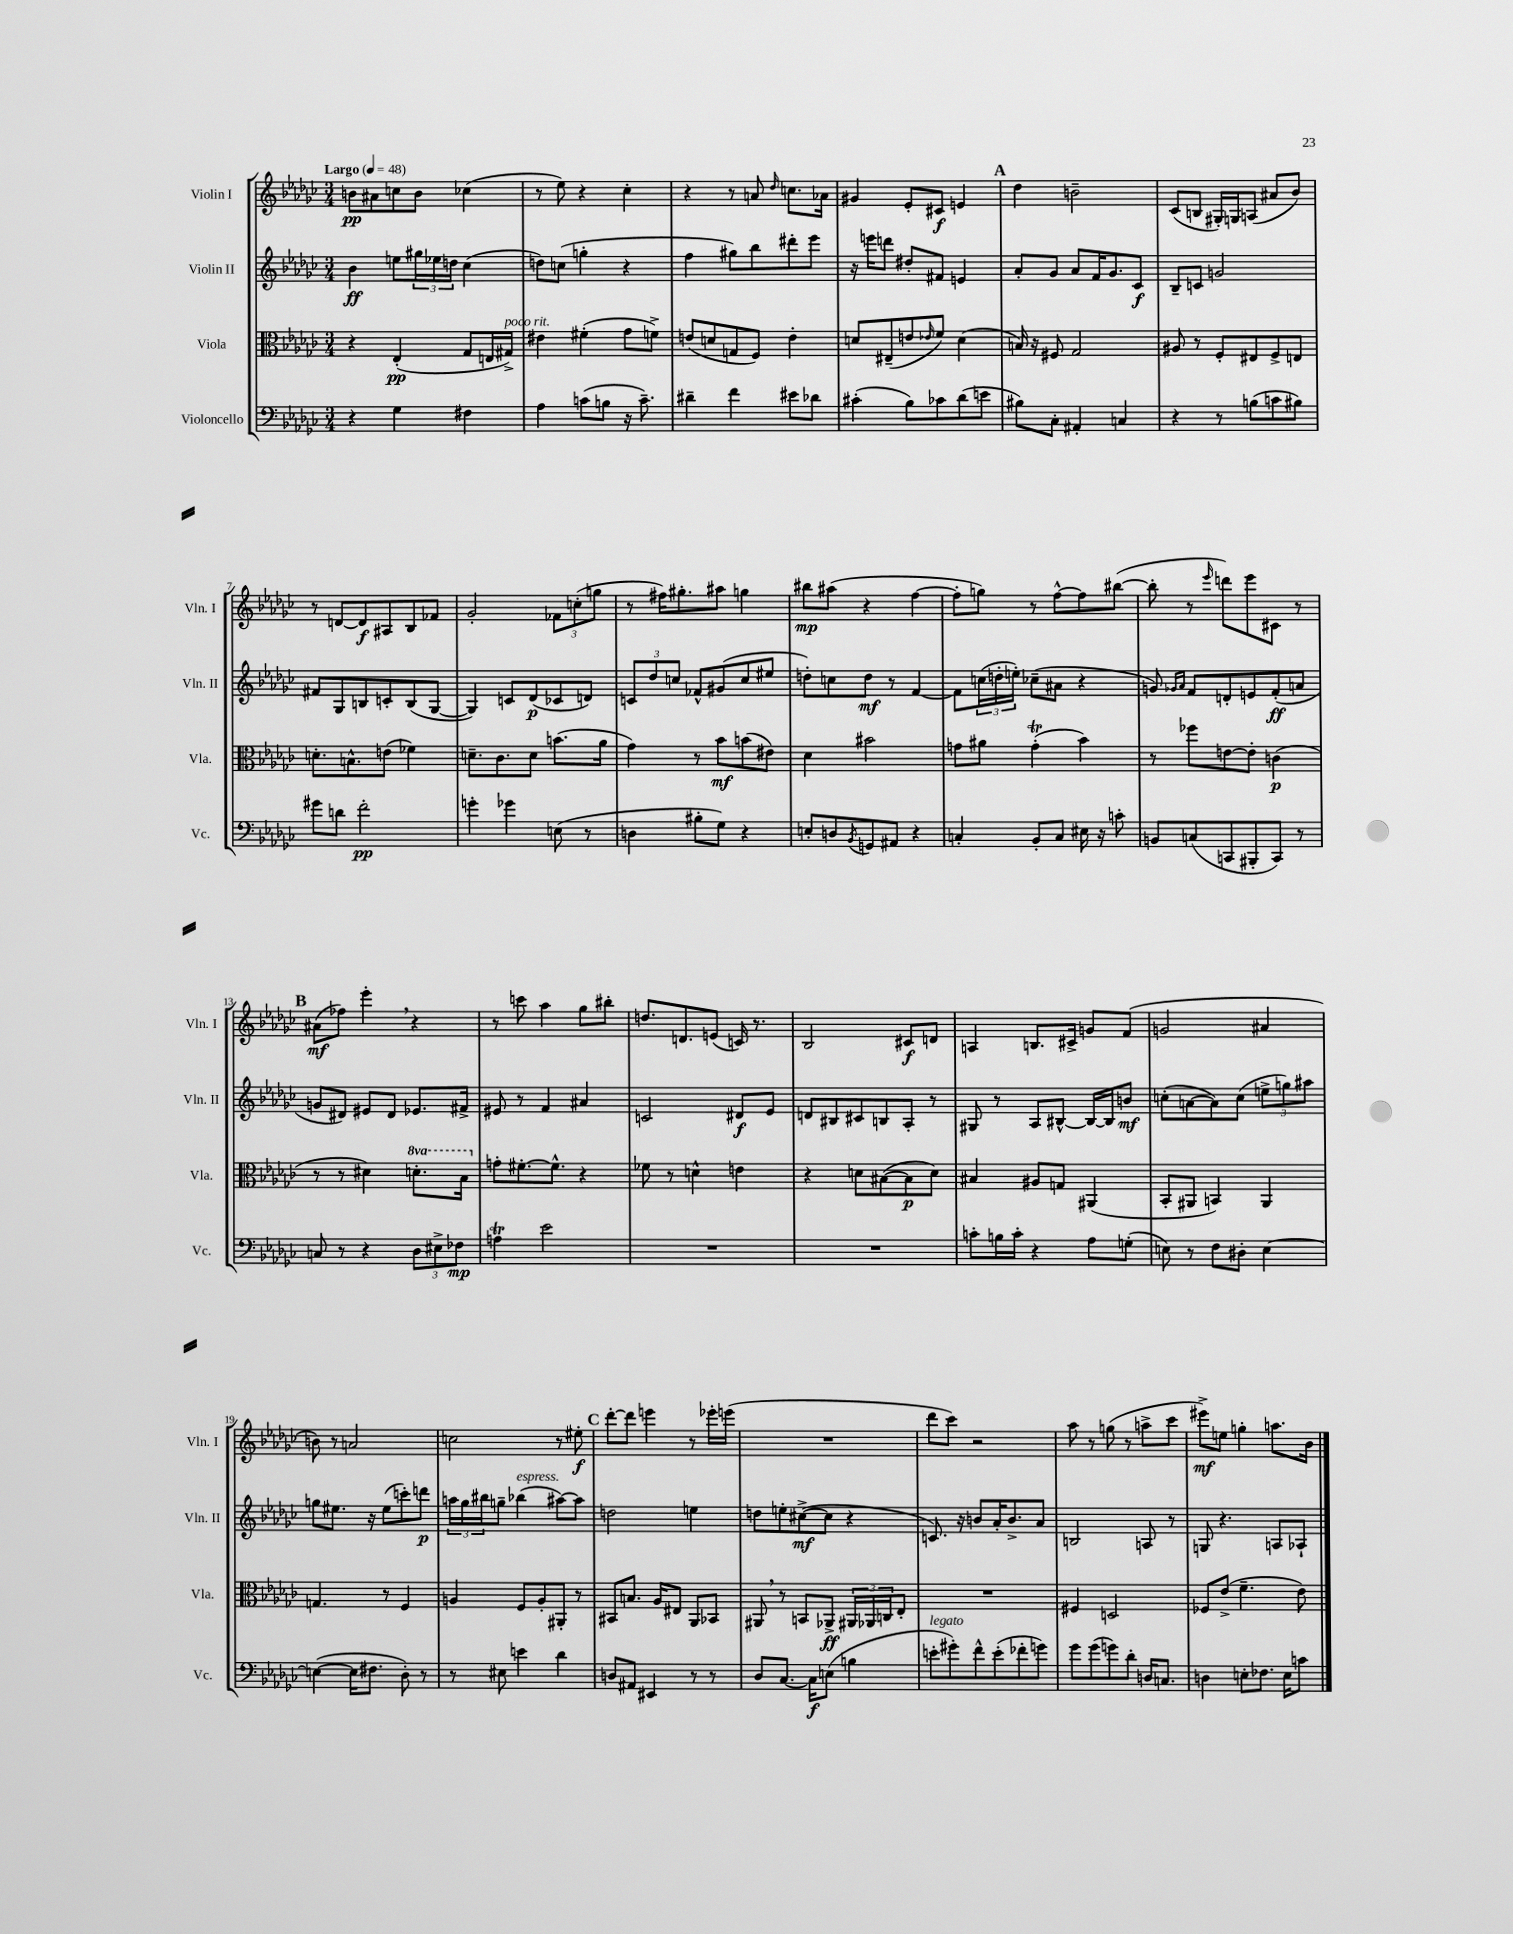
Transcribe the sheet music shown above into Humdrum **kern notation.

**kern	**dynam	**kern	**dynam	**kern	**dynam	**kern	**dynam
*part4	*part4	*part3	*part3	*part2	*part2	*part1	*part1
*staff4	*staff4	*staff3	*staff3	*staff2	*staff2	*staff1	*staff1
*I"Violoncello	*	*I"Viola	*	*I"Violin II	*	*I"Violin I	*
*I'Vc.	*	*I'Vla.	*	*I'Vln. II	*	*I'Vln. I	*
*clefF4	*	*clefC3	*	*clefG2	*	*clefG2	*
*k[b-e-a-d-g-c-]	*	*k[b-e-a-d-g-c-]	*	*k[b-e-a-d-g-c-]	*	*k[b-e-a-d-g-c-]	*
*M3/4	*	*M3/4	*	*M3/4	*	*M3/4	*
*MM48	*	*MM48	*	*MM48	*	*MM48	*
=1	=1	=1	=1	=1	=1	=1	=1
!	!	!	!	!	!	!LO:TX:a:B:t=Largo	!
4r	.	4r	.	4b-\	ff	8bn\L	pp
.	.	.	.	.	.	8a#X\	.
4G-\	.	(4E-'/	pp	8een\L	.	8ccn\	.
.	.	.	.	24gg#X\L	.	8b\J	.
.	.	.	.	24ee-X\	.	.	.
.	.	.	.	24ddn\JJ	.	.	.
4F#X\	.	8G-/L	.	(4cc-\	.	(4cc-X\	.
.	.	16En/L	.	.	.	.	.
!	!	!LO:TX:a:i:t=poco rit.	!	!	!	!	!
.	.	16G#X^/JJ)	.	.	.	.	.
=2	=2	=2	=2	=2	=2	=2	=2
4A-\	.	4e#X\	.	8ddn\L)	.	8r	.
.	.	.	.	(8ccn\J	.	8ee-\)	.
(8cn\L	.	(4f#X'\	.	4ggn'\	.	4r	.
8Bn\J	.	.	.	.	.	.	.
16r	.	8g-\L	.	4r	.	4cc-'\	.
8.c~\)	.	.	.	.	.	.	.
.	.	8fn^\J)	.	.	.	.	.
=3	=3	=3	=3	=3	=3	=3	=3
4d#X~\	.	(8en/L	.	4ff\	.	4r	.
.	.	8dn/	.	.	.	.	.
4f\	.	8Gn/	.	8gg#X\L)	.	8r	.
.	.	8F/J)	.	8bb-\	.	8an/	.
.	.	.	.	.	.	16qqdd-/	.
8e#X\L	.	4e'\	.	8ddd#X'\	.	8.ccn\L	.
8d-X\J	.	.	.	8eee-\J	.	.	.
.	.	.	.	.	.	16a-X\Jk	.
=4	=4	=4	=4	=4	=4	=4	=4
(4c#X'\	.	8dn/L	.	16r	.	4g#X/	.
.	.	.	.	16eeen\KL	.	.	.
.	.	(8E#X~/	.	8dddn\J	.	.	.
8B-\L)	.	8en/	.	8dd#X'/L	.	8e-'/L	.
.	.	16qqe-X/	.	.	.	.	.
8c-X\	.	8f/J)	.	8f#X/J	.	8c#X/J	f
(8d-\	.	(4d\	.	4en/	.	4en/	.
8en\J	.	.	.	.	.	.	.
!!LO:REH:place=s1:t=A
=5	=5	=5	=5	=5	=5	=5	=5
8B#X\L)	.	16Bn/)	.	8a-'/L	.	4dd-\	.
.	.	16r	.	.	.	.	.
8C-'\J	.	8F#X/	.	8g-/J	.	.	.
4AA#X'/	.	2G-/	.	8a-/L	.	2bn~\	.
.	.	.	.	16f/K	.	.	.
.	.	.	.	8.g-/	.	.	.
4Cn/	.	.	.	.	.	.	.
.	.	.	.	8c-/J	f	.	.
=6	=6	=6	=6	=6	=6	=6	=6
4r	.	8A#X/	.	8B-~/L	.	(8c-/L	.
.	.	8r	.	8cn/J	.	8Bn/J	.
8r	.	8F'/L	.	2gn/	.	16G#X'/LL)	.
.	.	.	.	.	.	16Gn/J	.
(8Bn\L	.	8E#X/	.	.	.	(8An/J	.
8cn\	.	8F^/	.	.	.	8a#X/L	.
8B#X\J)	.	8En/J	.	.	.	8b-/J)	.
!!LO:LB:g=z
=7	=7	=7	=7	=7	=7	=7	=7
8g#X\L	.	8.dn'\L	.	8f#X/L	.	8r	.
8dn\J	.	.	.	8G-/	.	[8dn/L	.
.	.	8.Bn^^\	.	.	.	.	.
2f'\	pp	.	.	8Bn/	.	8d/]	f
.	.	(8en\J	.	8cn'/	.	8A#X/	.
.	.	4f-X\)	.	(8B/	.	8B-/	.
.	.	.	.	[8G-/J	.	8f-X/J	.
=8	=8	=8	=8	=8	=8	=8	=8
4gn'\	.	8.dn~\L	.	4G-/])	.	2g-'/	.
.	.	8.c-\	.	.	.	.	.
4g-X\	.	.	.	8cn/L	.	.	.
.	.	8d\J	.	(8d-/	p	.	.
(8En\	.	(8.bn\L	.	8c-X/	.	12f-X\L	.
.	.	.	.	.	.	(12ccn'\	.
8r	.	.	.	8dn/J)	.	.	.
.	.	.	.	.	.	12ggn\J	.
.	.	16a-\Jk	.	.	.	.	.
=9	=9	=9	=9	=9	=9	=9	=9
4Dn\	.	4g-\)	.	12cn/L	.	8r	.
.	.	.	.	12dd-/	.	.	.
.	.	.	.	.	.	16ff#X\KL)	.
.	.	.	.	12ccn/J	.	.	.
.	.	.	.	.	.	8.gg#X'\	.
8B#X'\L	.	8r	.	8f-X^^/L	.	.	.
8G-\J)	.	8b-\L	mf	(8g#X/	.	8aa#X\J	.
4r	.	(8bn\	.	8cc/	.	4ggn\	.
.	.	8e#X\J)	.	8ee#X/J	.	.	.
=10	=10	=10	=10	=10	=10	=10	=10
8En'/L	.	4d-\	.	8ddn'\L)	.	8bb#X\L	mp
8Dn/	.	.	.	8ccn\	.	(8aa#X\J	.
8qBB-/	.	.	.	.	.	.	.
8GGn/	.	2b#X\	.	8dd\J	mf	4r	.
8AA#X/J	.	.	.	8r	.	.	.
4r	.	.	.	[4f/	.	[4ff\	.
=11	=11	=11	=11	=11	=11	=11	=11
4Cn'/	.	8gn\L	.	8f\L]	.	8ff'\L]	.
.	.	8a#X\J	.	(24ccn\L	.	8ggn\J)	.
.	.	.	.	24ddn'\	.	.	.
.	.	.	.	24een'\JJ)	.	.	.
8BB-'/L	.	(4gt'\	.	(8cc-X~\L	.	8r	.
8C/J	.	.	.	8a#X\J	.	[8ff^^\L	.
16E#X\	.	4b-\)	.	4r	.	8ff\]	.
16r	.	.	.	.	.	.	.
8cn'\	.	.	.	.	.	([8bb#X\J	.
=12	=12	=12	=12	=12	=12	=12	=12
8BBn/L	.	8r	.	8gn/)	.	8bb#'\]	.
.	.	.	.	16qqg-X/LL	.	.	.
.	.	.	.	16qqa-/JJ	.	.	.
(8Cn/	.	8ff-X\L	.	8f/L	.	8r	.
.	.	.	.	.	.	16qqeee-/	.
8CCn/	.	[8en\	.	8dn'/	.	8dddn\L)	.
8BBB#X'/	.	8e'\J]	.	8en/	.	8eee-\	.
8CC/J)	.	(4cn\	p	(8f'/	ff	8c#X\J	.
8r	.	.	.	8an/J	.	8r	.
!!LO:LB:g=z
!!LO:REH:place=s1:t=B
=13	=13	=13	=13	=13	=13	=13	=13
8Cn/	.	8r	.	8gn/L	.	(8a#X\L	mf
8r	.	8r	.	8d#X/J)	.	8ff-X\J)	.
4r	.	4d#X\)	.	8e#X/L	.	4eee-',\	.
.	.	.	.	8d#/J	.	.	.
*	*	*8va	*	*	*	*	*
12D-\L	.	8.ddn'\L	.	8.e-X/L	.	4r	.
12E#X^\	.	.	.	.	.	.	.
12F-X\J	mp	.	.	.	.	.	.
.	.	16b-\Jk	.	16f#X^/Jk	.	.	.
=14	=14	=14	=14	=14	=14	=14	=14
*	*	*X8va	*	*	*	*	*
4Ant\	.	8gn'\L	.	8e#X/	.	8r	.
.	.	[8.f#X'\	.	8r	.	8cccn\	.
2e-\	.	.	.	4f/	.	4aa-\	.
.	.	8.f#^^\J]	.	.	.	.	.
.	.	4r	.	4a#X/	.	8gg-\L	.
.	.	.	.	.	.	8bb#X'\J	.
=15	=15	=15	=15	=15	=15	=15	=15
2.r	.	8f-X\	.	2cn/	.	8.ddn/L	.
.	.	8r	.	.	.	.	.
.	.	.	.	.	.	8.dn/	.
.	.	4dn^^\	.	.	.	.	.
.	.	.	.	.	.	(8en/J	.
.	.	4en\	.	8d#X/L	f	16cn/)	.
.	.	.	.	.	.	8.r	.
.	.	.	.	8e-/J	.	.	.
=16	=16	=16	=16	=16	=16	=16	=16
2.r	.	4r	.	8dn/L	.	2B-/	.
.	.	.	.	8B#X/	.	.	.
.	.	8dn\L	.	8c#X/	.	.	.
.	.	([8B#X\	.	8Bn/	.	.	.
.	.	8B#\]	p	8A-'/J	.	8c#X/L	f
.	.	8d\J)	.	8r	.	8dn/J	.
=17	=17	=17	=17	=17	=17	=17	=17
8cn'\L	.	4B#X/	.	8G#X/	.	4An/	.
16Bn\L	.	.	.	8r	.	.	.
16c'\JJ	.	.	.	.	.	.	.
4r	.	8A#X/L	.	8A-/L	.	8.Bn/L	.
.	.	8Gn/J	.	[8B#X^^/J	.	.	.
.	.	.	.	.	.	16c#X^/Jk	.
8A-\L	.	(4AA#X/	.	16B#/LL_	.	8gn/L	.
.	.	.	.	16B#/J]	.	.	.
(8Gn'\J	.	.	.	8bn/J	mf	(8f/J	.
=18	=18	=18	=18	=18	=18	=18	=18
8En\)	.	8BB-'/L	.	(8ccn'\L	.	2gn/	.
8r	.	8AA#X/J	.	[8an\	.	.	.
8F\L	.	4BBn/)	.	8a\])	.	.	.
8D#X'\J	.	.	.	(8cc\J	.	.	.
[4E\	.	4AA#/	.	12een^\L	.	4a#X/	.
.	.	.	.	12ggn\)	.	.	.
.	.	.	.	12aa#X\J	.	.	.
!!LO:LB:g=z
=19	=19	=19	=19	=19	=19	=19	=19
(4En\_	.	4.Gn/	.	8ggn\L	.	8bn\)	.
.	.	.	.	8.ee#X\J	.	8r	.
16E\KL]	.	.	.	.	.	2an/	.
8.F#X\J	.	.	.	16r	.	.	.
.	.	8r	.	(8ee#\L	.	.	.
8D-'\)	.	4F/	.	8cccn'\)	.	.	.
8r	.	.	.	8dddn\J	p	.	.
=20	=20	=20	=20	=20	=20	=20	=20
8r	.	4An/	.	24aan\LL	.	2ccn\	.
.	.	.	.	24gg-\	.	.	.
.	.	.	.	24bb#X\J	.	.	.
8E#X\	.	.	.	8ggn~\J	.	.	.
!	!	!	!	!LO:TX:a:i:t=espress.	!	!	!
4en\	.	8F/L	.	(4bb-X\	.	.	.
.	.	8A'/	.	.	.	.	.
4d-\	.	8AA#X'/J	.	[8aa#X\L)	.	8r	.
.	.	8r	.	8aa#\J]	.	8ee#X'\	f
!!LO:REH:place=s1:t=C
=21	=21	=21	=21	=21	=21	=21	=21
8Dn/L	.	8BB#X/L	.	2ddn\	.	[8ddd-'\L	.
8AA#X/J	.	8.Bn/J	.	.	.	8ddd-\J]	.
4EE#X/	.	.	.	.	.	4eeen\	.
.	.	16A-/KL	.	.	.	.	.
.	.	8E#X/J	.	.	.	.	.
8r	.	8AA-/L	.	4een\	.	8r	.
8r	.	8BB-X/J	.	.	.	16eee-X'\LL	.
.	.	.	.	.	.	(16eeen\JJ	.
=22	=22	=22	=22	=22	=22	=22	=22
8D-/L	.	8AA#X,/	.	8ddn\L	.	2.r	.
[8.C-/J	.	8r	.	8een'\	.	.	.
.	.	8BBn/L	.	([8cc#X^\	mf	.	.
16C-\KL]	f	.	.	.	.	.	.
(8En\J	.	8AA-X^/J	ff	8cc#\J]	.	.	.
4Bn\	.	24AA#X/LL	.	4r	.	.	.
.	.	24AA-X/	.	.	.	.	.
.	.	24Cn/J	.	.	.	.	.
.	.	8E-'/J	.	.	.	.	.
=23	=23	=23	=23	=23	=23	=23	=23
!LO:TX:a:i:t=legato	!	!	!	!	!	!	!
8en'\L	.	2.r	.	8.cn/)	.	8ddd-\L	.
8g#X'\)	.	.	.	.	.	8ccc-\J)	.
.	.	.	.	16r	.	.	.
8f^^\	.	.	.	8bn/L	.	2r	.
(8e'\	.	.	.	16a-'/K	.	.	.
.	.	.	.	8.b^/	.	.	.
8f-X'\	.	.	.	.	.	.	.
8gn\J)	.	.	.	8a-/J	.	.	.
=24	=24	=24	=24	=24	=24	=24	=24
8g-\L	.	4F#X/	.	2Bn/	.	8aa-\	.
(8g-\	.	.	.	.	.	8r	.
8gn\)	.	2Dn/	.	.	.	(8ggn\	.
8d-'\J	.	.	.	.	.	8r	.
16Dn/KL	.	.	.	8An/	.	8aan^\L	.
8.Cn/J	.	.	.	.	.	.	.
.	.	.	.	8r	.	8ccc-\J	.
=25	=25	=25	=25	=25	=25	=25	=25
4Dn\	.	8F-X/L	.	8Gn/	.	8eee#X^\L)	mf
.	.	(8e-^/J	.	4.r	.	8een\J	.
8En'\L	.	4.f~\	.	.	.	4ggn'\	.
8.F-X\J	.	.	.	.	.	.	.
.	.	.	.	8An/L	.	8.aan\L	.
16E\KL	.	.	.	.	.	.	.
8cn\J	.	8e-\)	.	8A-X`/J	.	.	.
.	.	.	.	.	.	16b-\Jk	.
==	==	==	==	==	==	==	==
*-	*-	*-	*-	*-	*-	*-	*-
